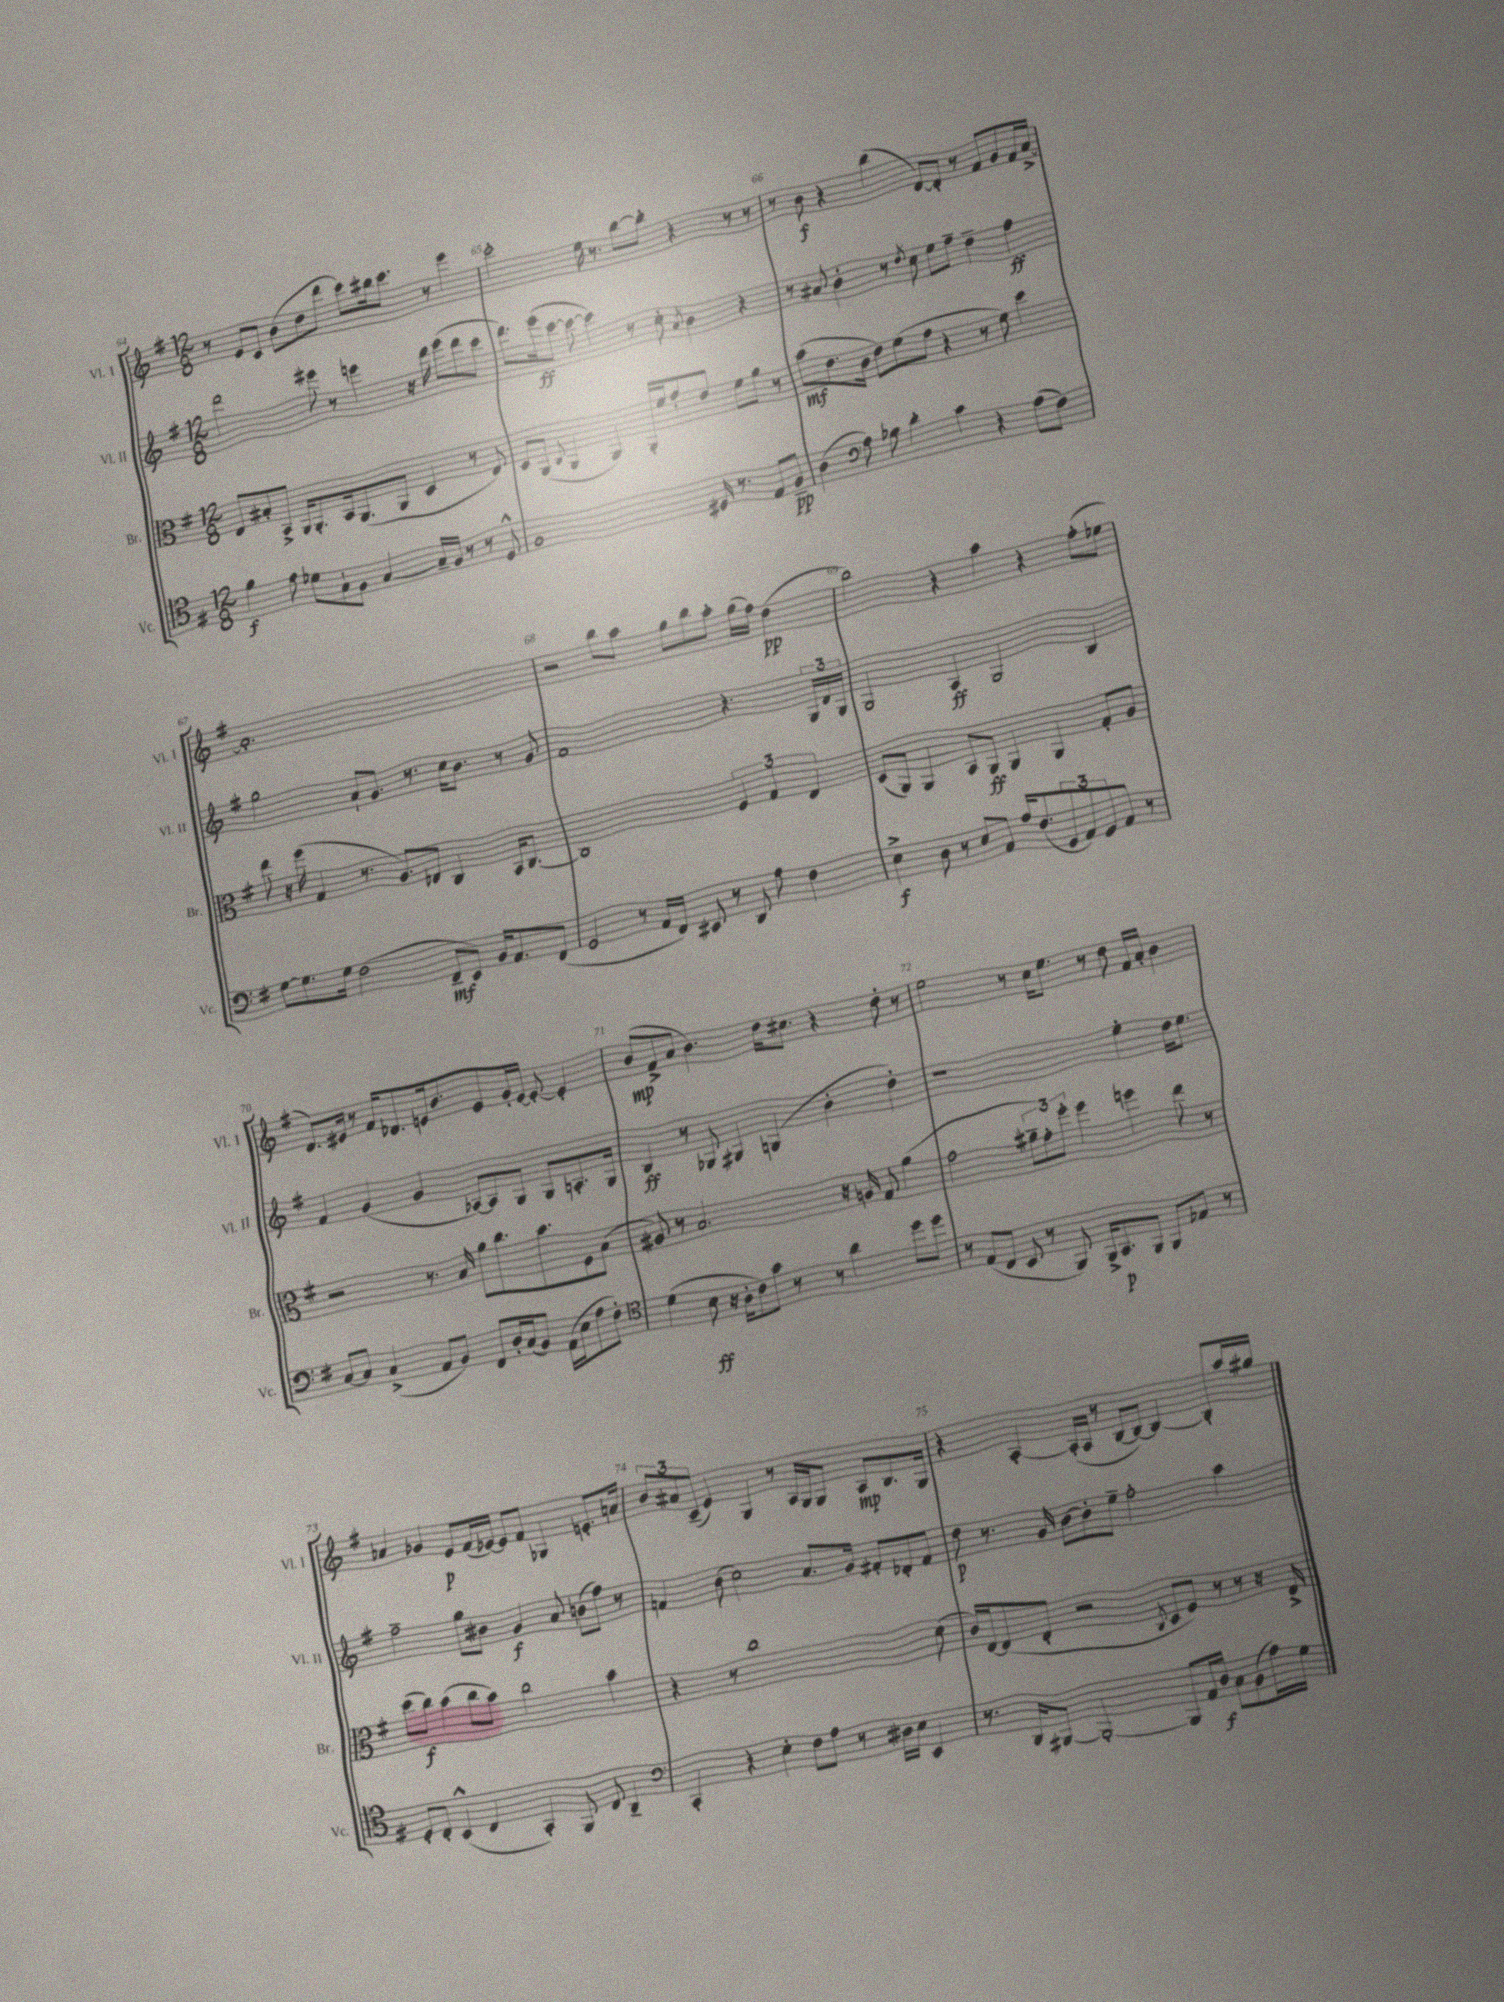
<<
\new StaffGroup <<
\new Staff = "s0" \with { instrumentName = "Vl. I" shortInstrumentName = "Vl. I" } {
    \clef treble \key g \major \numericTimeSignature \time 12/8
    r8 e'8 c'8 b'8( d''8 d'''8 c'''8) bis''16 c'''8. r8 e'''4 |
    c'''2-. e''16 r8. b''8~ b''8-. r4 r8 r8 |
    r8 b'8\f r4 b''4( d'8~) d'8-. r8 fis'8 g'8 fis'16 a'16~-> |
    a'1.-. |
    r2 b''8 a''8 g''8 b''8 a''8-. g''16( fis''16) d''4\pp( |
    b''2) r4 a''4 r4 fis''8-.( ees''8 |
    d'8.) eis'16 r8 fis'16 des'8. e'16 b'8. e'8 g'16-. e'16~ e'8~-. e'4-. |
    b'8\mp( fis'8-> a'8 b'4.) d''16 cis''8. r4 d''8-. r8 |
    e''2 r8 c''16 e''8. r8 d''8 fis'16 a'16-. b'4 |
    aes'4 ges'4 e'8\p fis'16( ees'16~) ees'8 fis'8 ges4 e'8.-. a'16 |
    \tuplet 3/2 { b'8 ais'8 c'8--( } e'4) g4 r8 a16 g16 g8 a8\mp b8. g16 |
    r4 a4~-. a16-.( a16 r8 b8~ b8~) b4~ b8-. a''16 gis''16 \bar "|." |
}
\new Staff = "s1" \with { instrumentName = "Vl. II" shortInstrumentName = "Vl. II" } {
    \clef treble \key g \major \numericTimeSignature \time 12/8
    d'''2 eis'''8 r8 e'''4 r16 d'''16 e'''8( d'''8 c'''8 |
    d'''8.) e'''16\ff( c'''8~ c'''8~ c'''4) r8 c''8-. \acciaccatura { a'8 } b'4 r4 |
    r8 ais'8 b'4-. r8 \acciaccatura { d''8 } c''8 e''8 fis''8-- d''4-- fis''4\ff |
    g''2 a'8-! g'8. r8. c''16 b'8. r8 g'8 |
    fis'1 r4. \tuplet 3/2 { g16 d'16 g16 } |
    g2 a4\ff g2 b4 |
    fis'4 g'4( g'4 aes8~) aes8 g8 g8 a8.-. g16 |
    b4\ff r8 ges8 gis4 g4( b'4-. d''4-.) |
    r1 e''4-. d''16 e''8. |
    fis''2-- g''8 bis'8 g'4\f a'8 b'8( fis''8) r8 |
    f'4 b'8( c''2) a'8. g'16 fis'8-. des'8-. fis'8 |
    d''8\p r8. g'16 b'8~ b'8-. e''8-- fis''2-. a''4 \bar "|." |
}
\new Staff = "s2" \with { instrumentName = "Br." shortInstrumentName = "Br." } {
    \clef alto \key g \major \numericTimeSignature \time 12/8
    e8 bis8-. b,8-> a,16 a,8.-. b,16 a,8.( a,8 d4 r8 e8) |
    d8 a,8( \appoggiatura { c8 } a,4 a,4) a,16-. fis'16 g'8-. e'8 fis'8 a'8 r8 |
    b'8\mf( e'8. c'16 e'8) fis'8( g'8 r4 r8 fis'8) d''4 |
    e''8 r16 fis''16( g4 r8. a8.) ees8 c4 b,16 c8.~ |
    c1 \tuplet 3/2 { fis4 g4 e4 } |
    d8( a,8) a,4 b,8 a,8\ff a,4 a,4 g8-. a8 |
    r2 r8. b16 a'8 c''8. b'8. fis8 b8( |
    ais8) r8 b2. r16 a16 g8 a'4( |
    g'2 \tuplet 3/2 { ais'8-- g'8-.) fis''8-. } fis''4 f''4 e''8 r8 |
    d''8( c''8\f) b'4( c''8 b'8) c''2 b'4 |
    r4 r8 c''1 d'8( |
    c'16) e16~ e8( e8-. r2 \acciaccatura { c8 } d8 fis8) r8 r8 r16 e16-> \bar "|." |
}
\new Staff = "s3" \with { instrumentName = "Vc." shortInstrumentName = "Vc." } {
    \clef tenor \key g \major \numericTimeSignature \time 12/8
    fis'4\f e'8 des'8 g8-! fis8 g4~ g16-- fis16 r8 r8 d8-^ |
    fis1 dis16 r8. e8 fis8--\pp |
    a4( \clef bass a8) bes8 d'4-. c'4 r4 a8( fis8) |
    g8~ g8. g16 fis2( fis,8--\mf e,8) b,16 a,8. fis,8( |
    g,2 r8 a,16 fis,16) eis,8 r8 d,8 a8 fis4 |
    e4->\f d8 r8 e8 a,8 a16 fis8.( \tuplet 3/2 { g,8 a,8) g,8 } a,8 r8 |
    c8~ c8 c4->( a,8 b,8) fis,8 d16-. c16( b,8) a,16( e16 a8 fis8-.) |
    \clef tenor d'4( b8\ff r16 a16-. c'8) g'8 r8 r8 a'4 d''8 d''8 |
    r8 e8( c8 b,8 r8 fis,8) fis,16-> g,8.\p fis,8 fis,8 ees8 r8 |
    d8-. c8-. b,4-^( c4 g,4-.) fis,8 c8 a,4-- |
    \clef bass c,4-. r4 e4-. fis8 a8 r8 dis16 e16 e,4 |
    r8. d,16 bis,,8~ bis,,2~-. bis,,8 a,16 d16\f c8 b,8( a16) g16 \bar "|." |
}
>>
>>
\layout { \context { \Score currentBarNumber = #64 \override BarNumber.break-visibility = ##(#f #t #t) barNumberVisibility = #all-bar-numbers-visible } }
